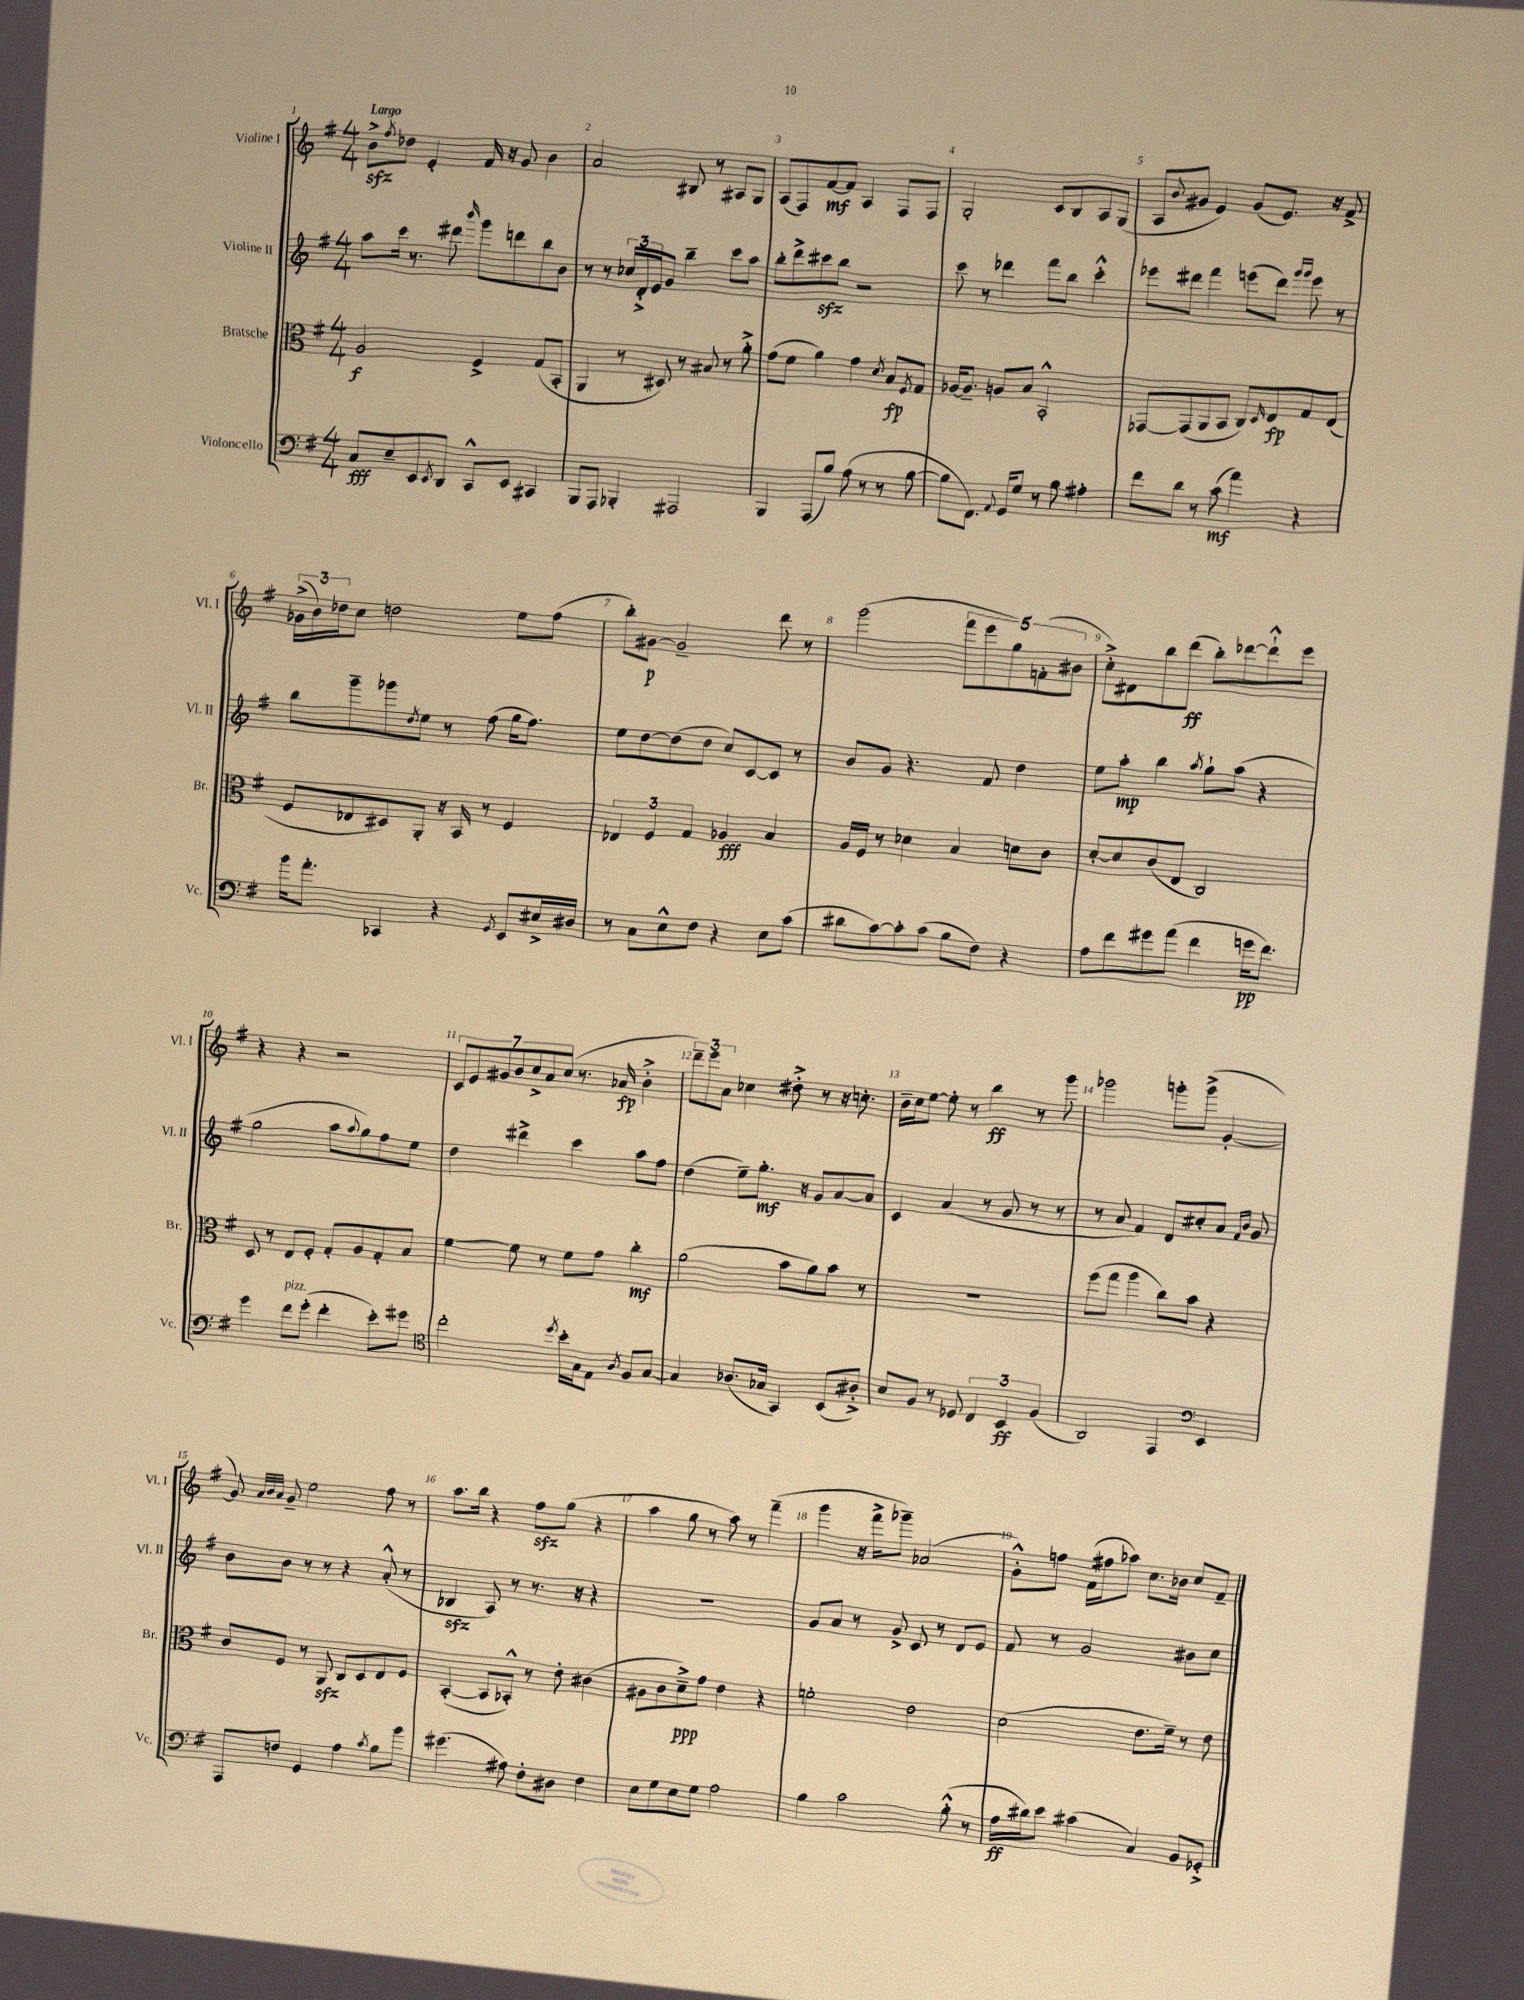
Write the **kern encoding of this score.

**kern	**kern	**kern	**kern
*staff4	*staff3	*staff2	*staff1
*clefF4	*clefC3	*clefG2	*clefG2
*k[f#]	*k[f#]	*k[f#]	*k[f#]
*M4/4	*M4/4	*M4/4	*M4/4
8C	2A	8aa	8b^
.	.	.	8qff#
8E~	.	16ccc	8dd-
.	.	8.r	.
8EE	.	.	4e'
8qEE	.	.	.
8DD	.	8ddd#	.
.	.	16qqbbb	.
8CC^^	4F#^	8ggg	16f#
.	.	.	16r
8EE	.	8ddd	8g
4CC#	(8G	8bb	4b
.	8BB'	8b	.
=	=	=	=
8BBB	4AA	8r	2a
8AAA	.	8r	.
4BBB-'	8r	24cc-	.
.	.	24d'^	.
.	.	24e	.
.	8D#)	8g	.
2AAA#	8r	4bb~	8B#
.	8B#	.	8r
.	8r	8ccc	8A#
.	8a'^	8aa	8G
=	=	=	=
4BBB	(8g	8bb'	(8A
.	8f#	8ddd^	8F#)
(8AAA	4a)	8ccc#	[8f#
8B)	.	8bb	8f#]
(8A	4g	2r	4A
8r	.	.	.
.	8qd	.	.
8r	8B	.	8F#
.	8qF#	.	.
[8B	8G	.	8F#
=	=	=	=
8B]	[16A-	8ccc	2G'
.	8.A-~]	.	.
8.FF#)	.	8r	.
.	8A	4ddd-	.
8qqAA	.	.	.
16GG	.	.	.
8G	8B	.	.
8r	2BB'^^	8fff#	8c
8B	.	8bb	8B
4A#'	.	4ccc'^^	8A
.	.	.	(8G
=	=	=	=
8f#	[8GG-	8eee-	8A
.	.	.	8qqb
8d	(8GG-]	8ddd#	8g#
8r	8AA	4fff#	4e)
(8c	8BB	.	.
4a)	8C)	(8eee	(8g#
.	16qqD	.	.
.	8E	8ddd#)	8.e)
.	.	16qqggg	.
.	.	16qqggg	.
4r	8G	8eee	.
.	.	.	16r
.	(8E	8r	8f#^
=	=	=	=
16b	8F#	8bb	(24g-^
.	.	.	24b)
8.a'	.	.	.
.	.	.	24dd-
.	8E-	8ggg~	8cc
4CC-	8D#)	8ggg-	2dd
.	.	8qdd	.
.	8AA'	8ee	.
4r	16r	8r	.
.	16BB	.	.
.	8r	(8ff#	.
8qGG	.	.	.
8EE	4F#	16gg	8ee
.	.	8.ff#)	.
16E#^	.	.	(8ff#
16D#	.	.	.
=	=	=	=
8r	6E-	8ee	8bb')
8C	.	[8dd	[8g#
.	6F#	.	.
8E^^	.	(8dd]	2g#~]
.	6G	.	.
8F#	.	8dd	.
4r	4A-	8cc)	.
.	.	[8c	.
8E	4B	8c]	8ddd
(8c	.	8r	8r
=	=	=	=
8d#	16A	8b	(2ggg
.	16F#	.	.
[8c)	8r	8g	.
8c']	4d-	4.r	.
(8c	.	.	.
8B	4B	.	10fff#
.	.	.	10eee
8F#)	.	8f#	.
.	.	.	10gg)
4r	8d	4dd	.
.	.	.	(10f'
.	8c	.	.
.	.	.	10b#
=	=	=	=
8A	[8d'	8ee	8cc'^)
8f#	8d]	8aa'	8d#
8g#	(8c	4bb	8bb
(8a	8E	.	(8ddd
.	.	8qaa	.
4f#	2C)	8gg`	8bb')
.	.	(8aa	[8ddd-
16g	.	4r	8ddd-`^^]
8.f#)	.	.	.
.	.	.	8eee
=	=	=	=
4g	8D	2gg	4r
.	8r	.	.
8f#	8E	.	4r
(8g'	8F#'	.	.
4f#'	8G'	8aa	2r
.	.	8qqaa	.
.	8A	8gg)	.
8e')	8G'	8ff#	.
8g#	8B	8ee	.
=	=	=	=
*clefC4	*	*	*
2cc'	[4f#	4dd	14c
.	.	.	14e
.	.	.	14g#
.	.	.	14b
.	8f#]	4ddd#^	.
.	.	.	14cc^
.	.	.	14a
.	8r	.	.
.	.	.	(14cc
8qdd	.	.	.
16b'	8f#	4ccc	8.r
16G	.	.	.
8E	8g	.	.
.	.	.	16a-
8qA	.	.	.
8F#	4cc'	8aa	4b'^
[8G	.	8ff#	.
=	=	=	=
4G]	(2a	(4dd	12ddd~)
.	.	.	12eee
.	.	.	12a
(8.A-	.	8ee~)	4cc-
.	.	8.gg'	.
16G-	.	.	.
4GG)	8b	.	8dd#'^
.	.	16r	.
.	8a)	8g	8r
(8BB	8b	[8a	16r
.	.	.	8.cc'
8A#'^)	8r	8a]	.
=	=	=	=
8B	1r	4c	16b~
.	.	.	16cc
8F#	.	.	[8ee
8r	.	(4a	8ee']
8D-	.	.	8r
6C	.	8r	4bb
.	.	8g	.
6BB	.	.	.
.	.	8r	8r
(6F#	.	.	.
.	.	8r	8ggg
=	=	=	=
2AA)	(8ff#	8r	2ggg-
.	8gg	8a	.
.	4aa	4f#)	.
4EE	8cc)	8d	8ggg'
.	8b	8cc#'	(8ggg^
*clefF4	*	*	*
4EE	4r	8a	[4g'
.	.	16qqf#	.
.	.	16qqb	.
.	.	8g	.
=	=	=	=
8AAA	8c	8b	8g])
.	.	.	32qqa
.	.	.	32qqb
.	.	.	32qqa
8F	8F#	8b	8g~
4GG	8r	8r	2ee
.	8AA	8r	.
4A	8C	4r	.
.	8D	.	.
8qc	.	.	.
8B	8E	(8a'^^	8ff#
8b	8F#	8r	8r
=	=	=	=
(4.g#	([4BB'	4B-	8.aa
.	.	.	16bb
.	8BB]	8A)	4r
8A#)	8BB-'^^)	8r	.
8F#'	8r	8.r	8ff#
8D#	8e'	.	(8gg
.	.	16r	.
4F#	(4c#	4r	4r
=	=	=	=
8E	8A#	1r	4aa
8G	8c	.	.
8E	8d~^)	.	8gg
8G	8g	.	8r
2A	4e	.	8aa)
.	.	.	8r
.	4r	.	(4fff#~
=	=	=	=
4B	2f'	8g	4ggg
.	.	8a	.
2c	.	8r	16r
.	.	.	16fff#^
.	.	8g^	8ggg-~)
.	2e	8c	(2a-
.	.	8r	.
(8B'^^	.	8d	.
8r	.	8e	.
=	=	=	=
16A	(2d	8f#	8g'^^)
16d#)	.	.	.
8e	.	8r	8ff
(4c#	.	2g	(16f#
.	.	.	16ff#
.	.	.	8aa-)
4C)	8.e	.	8.cc
.	16f#~)	.	16b-
8BB	8r	8b#	8cc
8GG-'^	8e	8cc	8f#~
==	==	==	==
*-	*-	*-	*-
